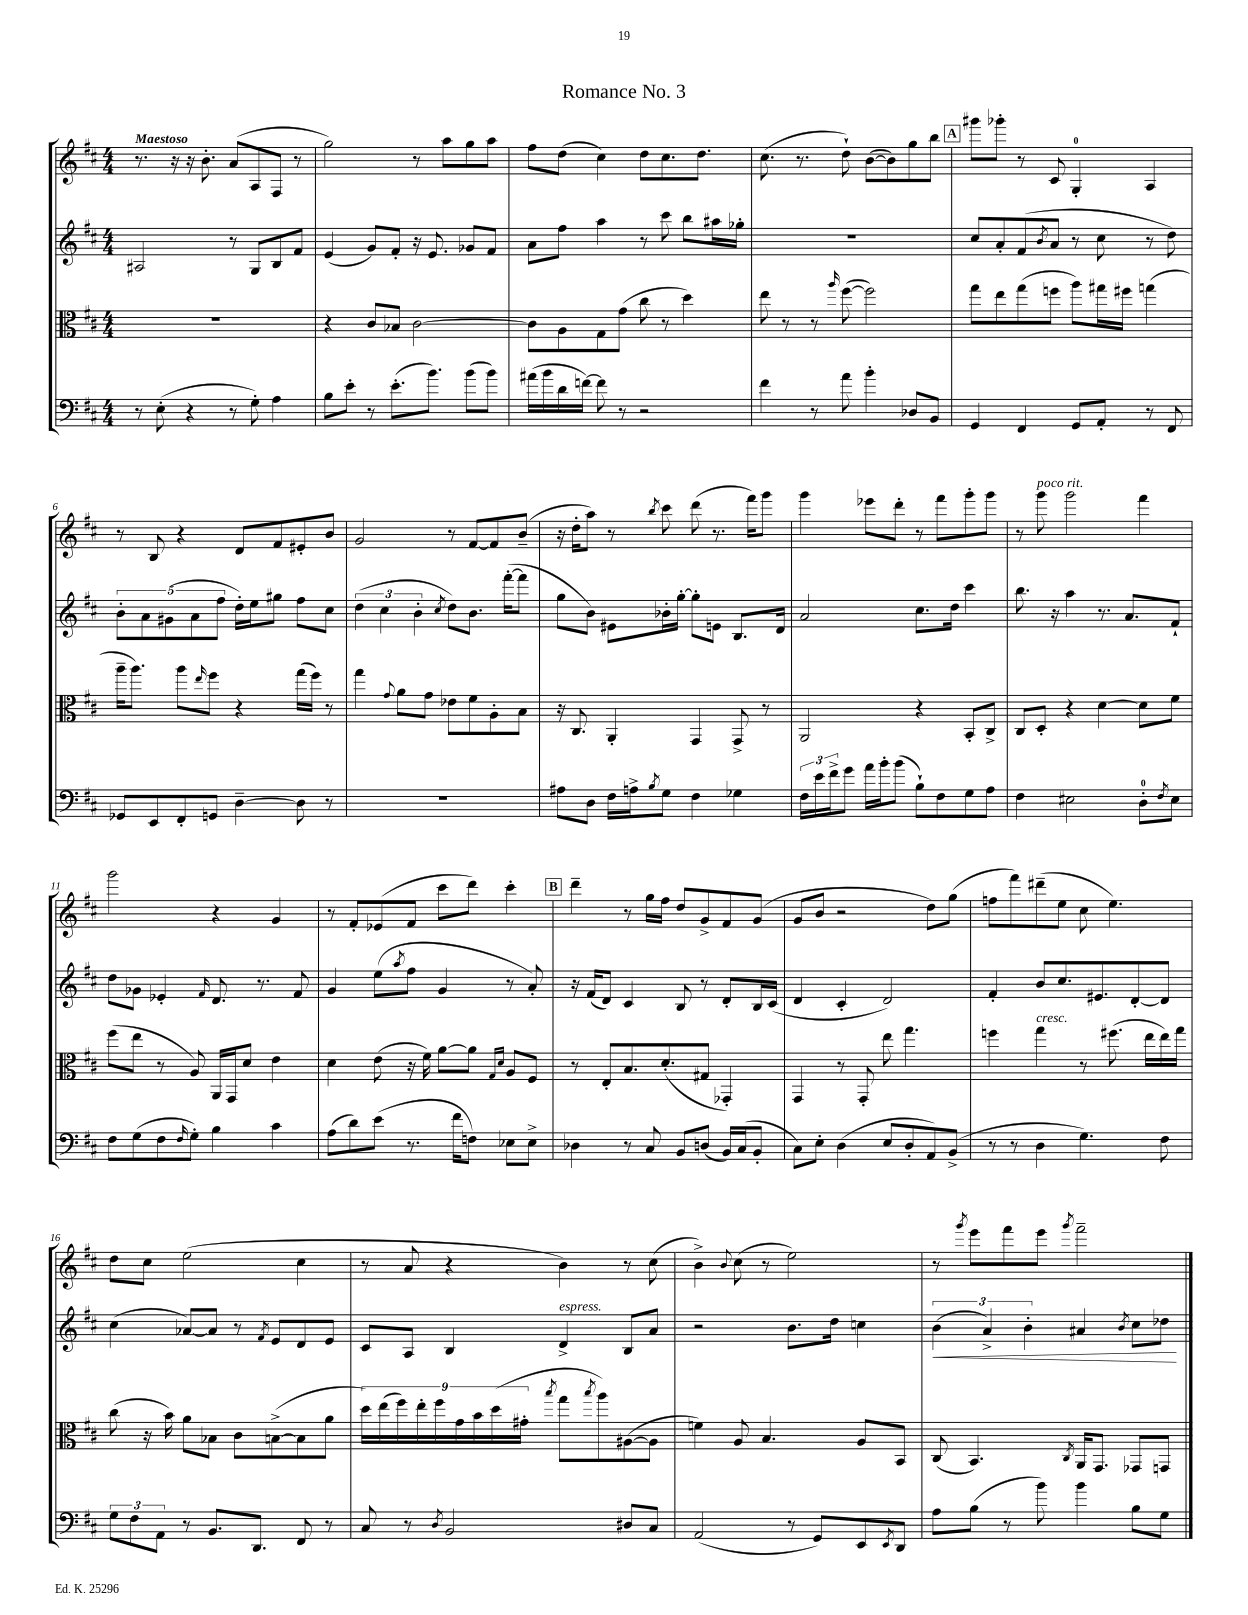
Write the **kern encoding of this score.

**kern	**kern	**kern	**kern
*staff4	*staff3	*staff2	*staff1
*clefF4	*clefC3	*clefG2	*clefG2
*k[f#c#]	*k[f#c#]	*k[f#c#]	*k[f#c#]
*M4/4	*M4/4	*M4/4	*M4/4
8r	1r	2A#	8.r
(8E'	.	.	.
.	.	.	16r
4r	.	.	16r
.	.	.	8.b'
8r	.	8r	(8a
8G')	.	8G	8A
4A	.	8B	8F#
.	.	8f#	8r
=	=	=	=
8B	4r	(4e	2gg)
8e'	.	.	.
8r	8c#	8g)	.
(8.e'	8B-	8f#'	.
.	[2c#	16r	8r
8.b)	.	8.e	.
.	.	.	8aa
(8b	.	8g-	8gg
8b)	.	8f#	8aa
=	=	=	=
(16a#	8c#]	8a	8ff#
16b	.	.	.
16d	8A	8ff#	(8dd
[16f)	.	.	.
8f]	8G	4aa	4cc#)
8r	(8g	.	.
2r	8cc#	8r	8dd
.	8r	8ccc#	8.cc#
.	4dd)	8bb	.
.	.	.	8.dd
.	.	16aa#	.
.	.	16gg-'	.
=	=	=	=
4f#	8ee	1r	(8.cc#
.	8r	.	.
.	.	.	8.r
8r	8r	.	.
.	16qqaa	.	.
8a	([8ff#	.	8dd`)
4b'	2ff#])	.	([8b
.	.	.	8b])
8D-	.	.	8gg
8BB	.	.	8bb
=	=	=	=
4GG	8gg	8cc#	8ggg#
.	8ee	8a'	8ggg-'
4FF#	(8gg	(8f#	8r
.	.	8qb	.
.	8ff	8a	8c#
8GG	8aa)	8r	4G'
8AA'	16gg#	8cc#	.
.	16ff#	.	.
8r	(4gg	8r	4A
8FF#	.	8dd)	.
=	=	=	=
8GG-	16aa~	10b'	8r
.	8.aa)	.	.
.	.	10a	.
8EE	.	.	8B
.	.	(10g#	.
8FF#'	8aa	.	4r
.	.	10a	.
.	16qqee	.	.
8GG	8ff#	.	.
.	.	10ff#	.
[4D~	4r	16dd')	8d
.	.	16ee	.
.	.	8gg#	8f#
8D]	(16gg	8ff#	8e#'
.	16ff#)	.	.
8r	8r	8cc#	8b
=	=	=	=
1r	4gg	(6dd	2g
.	.	6cc#	.
.	8qqg	.	.
.	8a	.	.
.	.	6b'	.
.	8g	.	.
.	.	8qcc#	.
.	8e-	8dd)	8r
.	8f#	8.b	[8f#
.	8A'	.	8f#]
.	.	([16fff#'	.
.	8B	8fff#]	(8b~
=	=	=	=
8A#	16r	8gg	16r
.	8.C#	.	16dd'
8D	.	8b)	8aa)
16F#	4AA'	8e#	8r
16A^	.	.	.
8qB	.	.	8qbb
8G	.	16b-'	8ccc#
.	.	[16gg'	.
4F#	4GG	8gg']	(8ddd
.	.	8e	8.r
4G-	8GG^	8.B	.
.	.	.	16fff#)
.	8r	.	8ggg
.	.	16d	.
=	=	=	=
24F#	2AA	2a	4ggg
24e	.	.	.
24f#^	.	.	.
8g	.	.	.
16a	.	.	8eee-
16b'	.	.	.
(8b	.	.	8ddd'
8B`)	4r	8.cc#	8r
8F#	.	.	8fff#
.	.	16dd	.
8G	8BB'	4ccc#	8ggg'
8A	8C#^	.	8ggg
=	=	=	=
4F#	8C#	8.bb	8r
.	8D'	.	8ggg
.	.	16r	.
2E#	4r	4aa	2ggg
.	[4d	8.r	.
.	.	8.a	.
8D'	8d]	.	4fff#
8qF#	.	.	.
8E#	8f#	8f#`	.
=	=	=	=
8F#	(8ff#	8dd	2ggg
(8G	8ee	8g-	.
8F#	8r	4e-'	.
16qqF#	.	.	.
8G')	8A)	.	.
.	.	16qqf#	.
4B	16AA	8.d	4r
.	16GG	.	.
.	8d	.	.
.	.	8.r	.
4c#	4e	.	4g
.	.	8f#	.
=	=	=	=
(8A	4d	4g	8r
8d)	.	.	8f#'
(8e	(8e	(8ee	(8e-
.	.	8qaa	.
8.r	16r	8ff#	8f#
.	16f#)	.	.
.	[8a	4g	8ccc#
16f#	.	.	.
8F)	8a]	.	8ddd)
.	16qqG	.	.
.	16qqd	.	.
8E-	8A	8r	4ccc#'
8E-^	8F#	8a')	.
=	=	=	=
4D-	8r	16r	4ddd~
.	.	(16f#	.
.	8E'	8d)	.
8r	8.B	4c#	8r
8C#	.	.	16gg
.	(8.d'	.	16ff#
8BB	.	8B	8dd
(8D	8G#	8r	8g^
16BB)	4GG-')	8d'	8f#
(16C#	.	.	.
8BB'	.	16B	(8g
.	.	(16c#	.
=	=	=	=
8C#)	4GG	4d	8g
8E'	.	.	8b
(4D	8r	4c#'	2r
.	8GG'	.	.
8E	8ee	2d)	.
8D'	4.gg	.	.
8AA)	.	.	8dd)
(8BB^	.	.	(8gg
=	=	=	=
8r	4ff	4f#'	8ff
8r	.	.	8fff#)
4D	4gg	8b	(8ddd#~
.	.	8.cc#	8ee
4.G)	8r	.	8cc#
.	.	8.e#	.
.	(8.ff#	.	4.ee)
.	.	[8d'	.
.	16ee	.	.
8F#	16ee)	8d]	.
.	16gg	.	.
=	=	=	=
12G	(8cc#	(4cc#	8dd
12F#	.	.	.
.	16r	.	8cc#
12AA	.	.	.
.	16b)	.	.
8r	8a	[8a-)	(2ee
8.BB	8B-	8a-]	.
.	8c#	8r	.
8.DD	.	.	.
.	.	8qf#	.
.	([8B^	8e	.
8FF#	8B]	8d	4cc#
8r	8a	8e	.
=	=	=	=
8C#	18dd)	8c#	8r
.	(18ee	.	.
.	18ff#)	.	.
8r	.	8A	8a
.	18ee'	.	.
.	18ff#	.	.
8qD	.	.	.
2BB	.	4B	4r
.	18g	.	.
.	18b	.	.
.	(18dd	.	.
.	18g#'	.	.
.	8qbb	.	.
.	8gg	4d^	4b)
.	8qbb	.	.
.	8aa)	.	.
8D#	([8A#	8B	8r
8C#	8A#]	8a	(8cc#
=	=	=	=
(2AA	4f)	2r	4b^)
.	.	.	8qqb
.	8A	.	(8cc#
.	4.B	.	8r
8r	.	8.b	2ee)
8GG)	.	.	.
.	.	16dd	.
8EE	8A	4cc	.
8qEE	.	.	.
8DD	8BB	.	.
=	=	=	=
8A	(8C#	(6b	8r
.	.	.	8qggg
(8B	4.BB)	.	8eee
.	.	6a^)	.
8r	.	.	8fff#
.	.	6b'	.
8b)	.	.	8eee
.	8qC#	.	8qggg
4b	16AA	4a#	2fff#~
.	8.GG	.	.
.	.	8qb	.
8B	8GG-	8cc#	.
8G	8GG	8dd-	.
==	==	==	==
*-	*-	*-	*-
